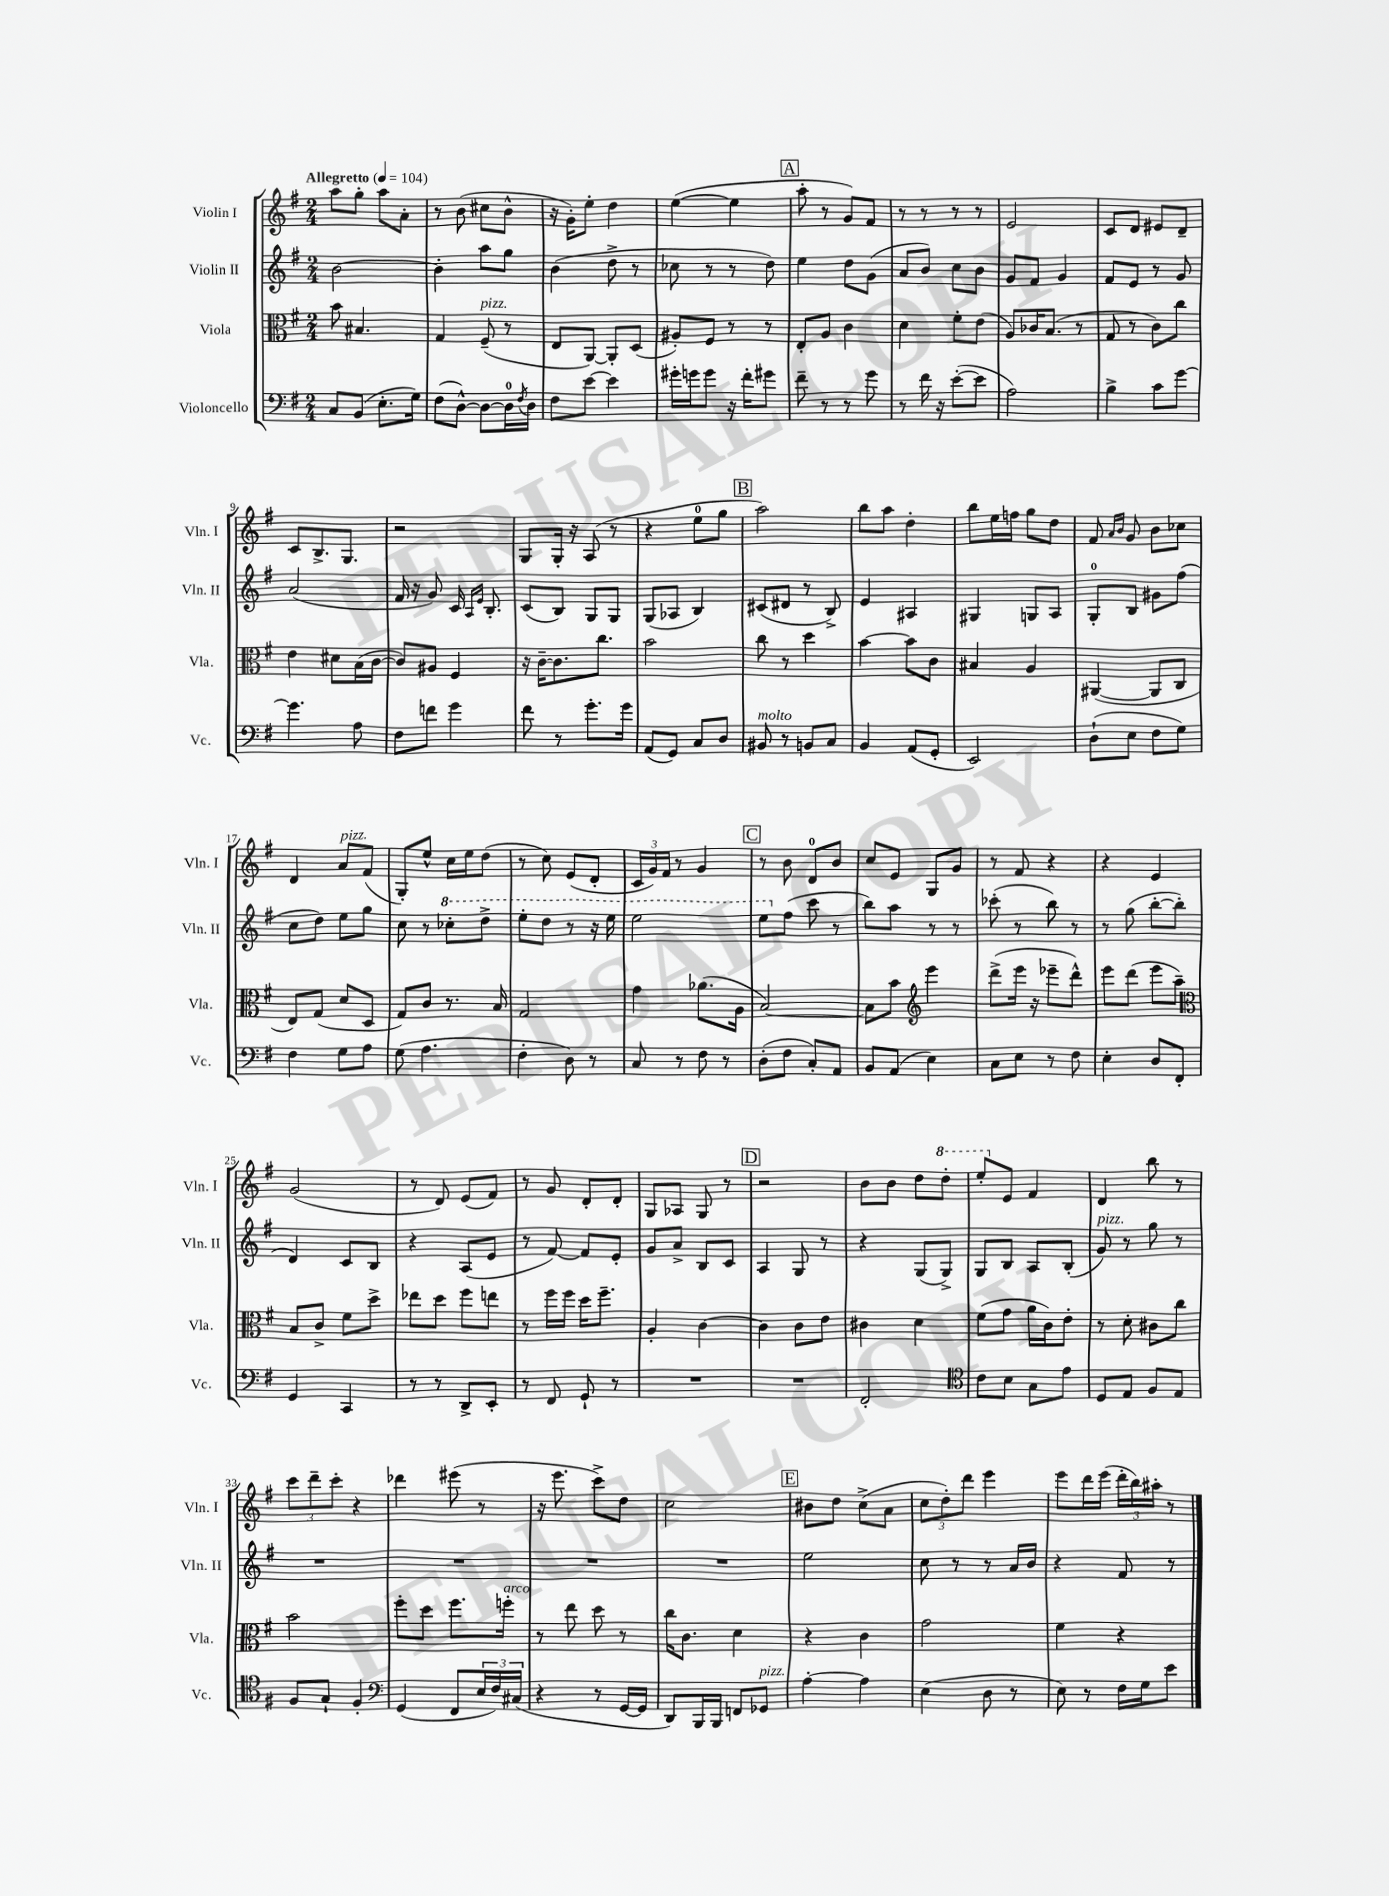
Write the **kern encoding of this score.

**kern	**kern	**kern	**kern
*staff4	*staff3	*staff2	*staff1
*clefF4	*clefC3	*clefG2	*clefG2
*k[f#]	*k[f#]	*k[f#]	*k[f#]
*M2/4	*M2/4	*M2/4	*M2/4
*MM104	*MM104	*MM104	*MM104
8C	8b	[2b	8aa
(8BB	4.B#	.	8gg'
8.E'	.	.	8aa
.	.	.	8a'
16G)	.	.	.
=	=	=	=
(8F#	4G	4b']	8r
[8D^^)	.	.	(8b
8D_	(8F#~	8aa	8cc#
16D]	8r	8gg	8b^^
8qF#	.	.	.
16D	.	.	.
=	=	=	=
8F#	8E	(4b	16r
.	.	.	16g')
[8e	[8AA)	.	8ee'
4e]	8AA']	8dd^	4dd
.	(8D	8r	.
=	=	=	=
16g#'	8A#')	8cc-	([4ee
16g	.	.	.
8g	8F#	8r	.
16r	8r	8r	4ee]
16f#'	.	.	.
8g#	8r	8dd)	.
=	=	=	=
8f#~	8E'	4ee	8aa'
8r	8A	.	8r
8r	4c	8dd	8g)
8g	.	(8g	8f#
=	=	=	=
8r	4d	8a	8r
16f#	.	8b)	8r
16r	.	.	.
([8e'	8f#'	8cc	8r
8e]	(8e	8b	8r
=	=	=	=
2A)	8A)	8g	2e
.	16c-	8f#	.
.	(8.B	.	.
.	.	4g	.
.	8r	.	.
=	=	=	=
4B^	8G	8f#	8c
.	8r	8e	8d
8c	8c)	8r	8e#
[8g	8cc	8g	8d~
=	=	=	=
4.g]	4e	(2a	8c
.	.	.	8.B^
.	8d#	.	.
.	.	.	8.G
8A	(16B	.	.
.	[16c	.	.
=	=	=	=
8F#	8c])	16f#	2r
.	.	16r	.
8f	8A#	8g)	.
4g	4F#	16c	.
.	.	16qqA	.
.	.	16qqe	.
.	.	8.B'	.
=	=	=	=
8f#	16r	(8c	8G
.	[16c~	.	.
8r	8.c]	8B)	16G'
.	.	.	16r
8.g'	.	8G	(8A
.	8.cc	.	.
.	.	8G	8r
16g	.	.	.
=	=	=	=
(8AA	2b	(8G	4r
8GG)	.	8A-	.
8C	.	4B)	8ee
8D	.	.	8gg
=	=	=	=
8BB#	8cc	(8c#	2aa)
8r	8r	8d#	.
8BB	4dd	8r	.
8C	.	8B^)	.
=	=	=	=
4BB	[4b	4e	8bb
.	.	.	8aa
(8AA	8b]	4A#	4dd'
8GG'	8c	.	.
=	=	=	=
2EE)	4B#	4G#	8bb
.	.	.	16ee
.	.	.	16ff
.	4A	8G	8gg
.	.	8A	8dd
=	=	=	=
(8D`	([4AA#	8G'	8f#
.	.	.	16qqa
.	.	.	16qqb
8E	.	8B	8g
8F#	8AA#]	8g#	8b
8G)	8C	(8ff#	8cc-
=	=	=	=
4F#	8E)	8cc	4d
.	(8G	8dd)	.
8G	8d	8ee	8a
8A	8D	8gg	(8f#
=	=	=	=
(8G	8G)	8cc	8G')
4.A	8c	8r	8ee^^
.	8.r	8ccc-'	16cc
.	.	.	16ee
.	.	8ddd^	(8dd
.	16B	.	.
=	=	=	=
4F#'	2G	8eee'	8r
.	.	8ddd	8cc)
8D)	.	8r	(8e
8r	.	16r	8d'
.	.	16eee	.
=	=	=	=
8C	4g	2eee	24c
.	.	.	24g)
.	.	.	24f#
8r	.	.	8r
8F#	(8.a-	.	4g
8r	.	.	.
.	16A	.	.
=	=	=	=
(8D'	[2B)	8eee	8r
8F#	.	(8ff#	8b
8C')	.	8ccc	8d
8AA	.	8r	8b
=	=	=	=
8BB	8B]	8bb)	8cc
(8AA	8b	8aa	8e
*	*clefG2	*	*
4E)	4eee	8r	8G
.	.	8r	8g
=	=	=	=
8C	(8ddd^	(8ccc-'	8r
8E	16eee	8r	8f#
.	16r	.	.
8r	8eee-~	8bb)	4r
8F#	8ddd^^)	8r	.
=	=	=	=
4E'	8eee	8r	4r
.	(8ddd	(8gg	.
8D	8eee	[8bb'	4e
8FF#'	8aa~)	8bb']	.
=	=	=	=
*	*clefC3	*	*
4GG	8B	4d)	(2g
.	8c^	.	.
4CC	8f#	8c	.
.	8dd^	8B	.
=	=	=	=
8r	8ee-	4r	8r
8r	8dd	.	8d)
8DD^	8ff#	(8A	(8e
8EE'	8ee	8e	8f#)
=	=	=	=
8r	8r	8r	8r
8FF#	16ff#	[8f#)	8g
.	16ff#	.	.
8GG`	16dd	8f#]	8d'
.	8.ff#~	.	.
8r	.	8e'	8d'
=	=	=	=
2r	4A'	8g	8G
.	.	8a^	8A-
.	[4c	8B	8G
.	.	8c	8r
=	=	=	=
2r	4c]	4A	2r
.	8c	8G	.
.	8e	8r	.
=	=	=	=
2FF#'	4c#	4r	8b
.	.	.	8b
.	4d	(8G	8dd
.	.	8G^)	8ddd'
=	=	=	=
*clefC4	*	*	*
8c	(8f#	8G	8eee'
8B	8g	8B	8e
8G	16a	8A	4f#
.	16c)	.	.
8e	8e'	(8B'	.
=	=	=	=
8D	8r	8g)	4d
8E	8d'	8r	.
8F#	8c#	8gg	8bb
8E	8cc	8r	8r
=	=	=	=
8F#	2b	2r	12ccc
.	.	.	12ddd~
8G`	.	.	.
.	.	.	12ccc'
4F#'	.	.	4r
=	=	=	=
*clefF4	*	*	*
(4GG	8ff#'	2r	4ddd-
.	8dd	.	.
8FF#	8.ff#	.	(8eee#
24E	.	.	8r
24F#)	.	.	.
.	16ff'	.	.
(24C#	.	.	.
=	=	=	=
4r	8r	2r	16r
.	.	.	8.eee
.	8ee	.	.
8r	8dd	.	8ccc^)
[16GG	8r	.	8dd
16GG]	.	.	.
=	=	=	=
8DD)	16cc	2r	2cc
.	8.c	.	.
16BBB	.	.	.
16BBB	.	.	.
8FF	4d	.	.
8GG-	.	.	.
=	=	=	=
[4A'	4r	2ee	8b#
.	.	.	8dd
4A]	4c	.	(8cc^
.	.	.	8a
=	=	=	=
(4E	2g	8cc	12cc
.	.	.	12dd')
.	.	8r	.
.	.	.	12ddd
8D	.	8r	4eee
8r	.	16a	.
.	.	16b	.
=	=	=	=
8E)	4f#	4r	8eee
8r	.	.	16ddd
.	.	.	(16eee
16F#	4r	8f#	24ddd'
.	.	.	24bb)
16G	.	.	.
.	.	.	24aa#'
8e	.	8r	8r
==	==	==	==
*-	*-	*-	*-
